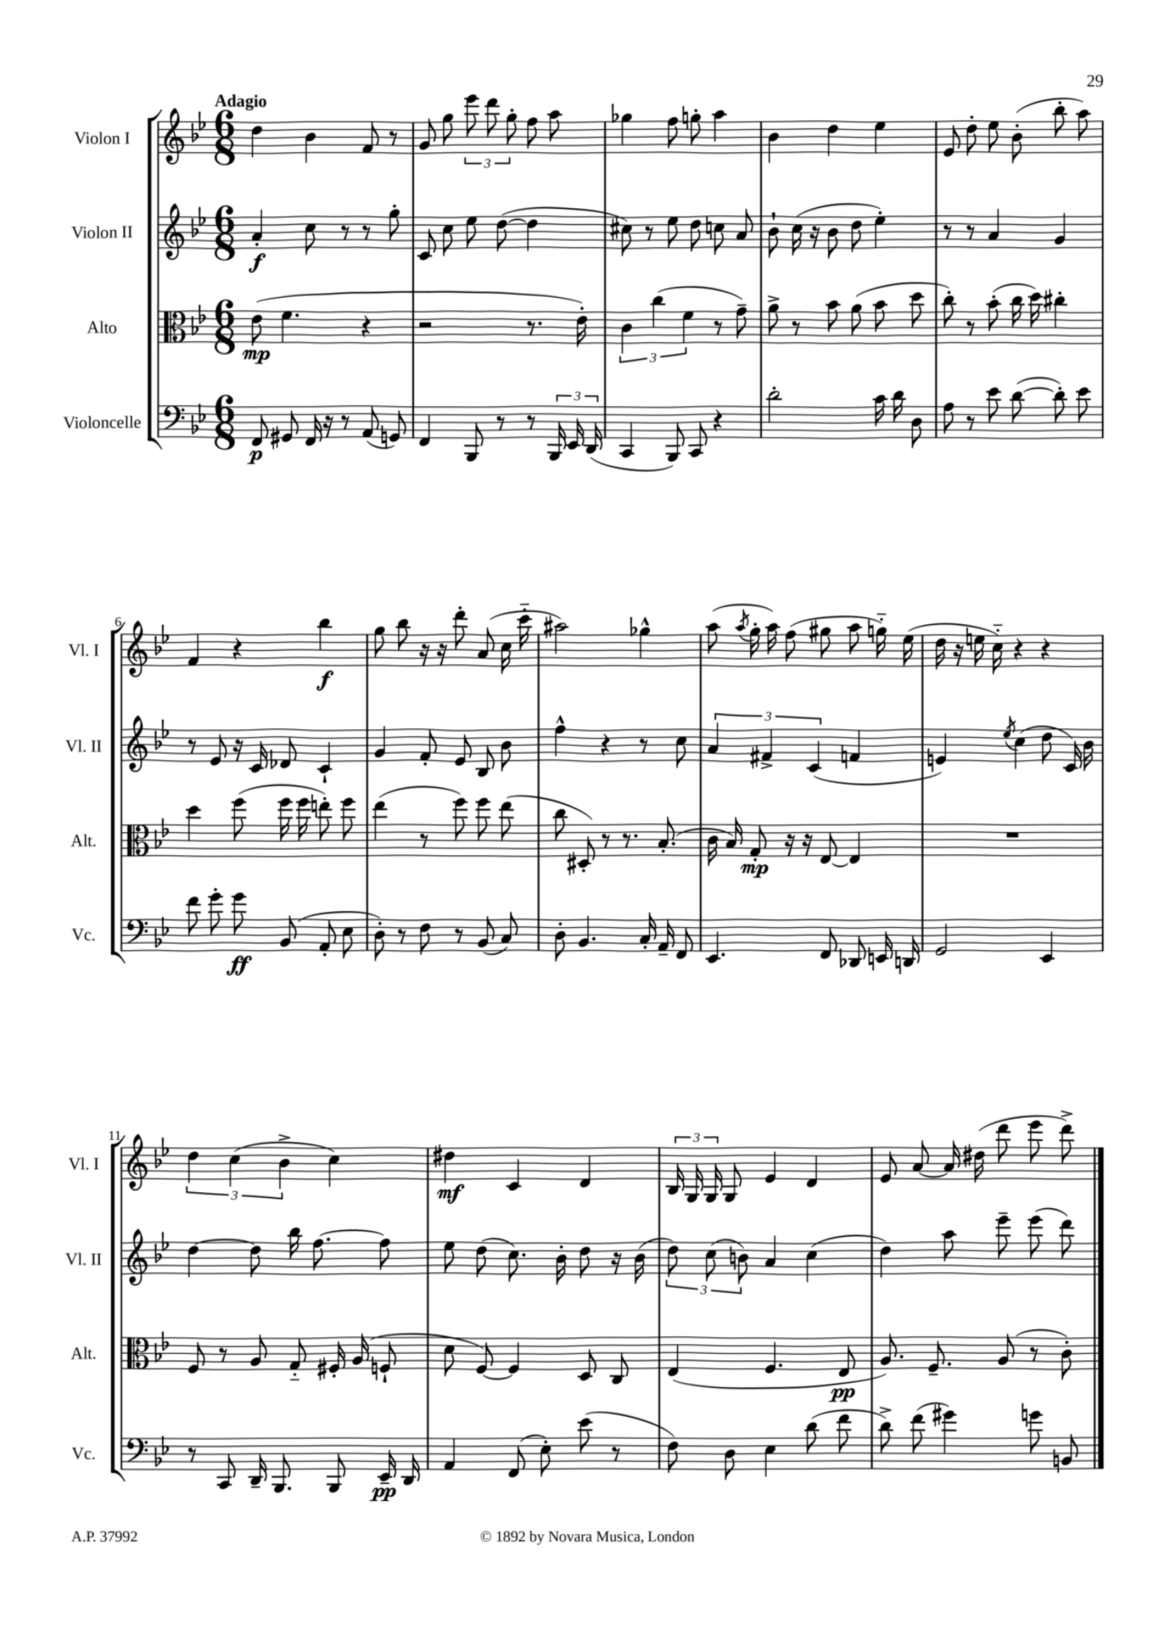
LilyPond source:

<<
\new StaffGroup <<
\new Staff = "s0" \with { instrumentName = "Violon I" shortInstrumentName = "Vl. I" } {
    \clef treble \key bes \major \numericTimeSignature \time 6/8 \tempo "Adagio"
    \autoBeamOff d''4 bes'4 f'8 r8 |
    g'8 g''8 \tuplet 3/2 { ees'''8 d'''8 g''8-. } f''8 a''8 |
    ges''4 f''8 g''8-. a''4 |
    bes'4 d''4 ees''4 |
    ees'8 d''8-. ees''8 bes'8-.( bes''8-. a''8) |
    f'4 r4 bes''4\f |
    g''8 bes''8 r16 r16 d'''8-. a'8( c''16 c'''16-_ |
    ais''2) ges''4-^ |
    a''8( \acciaccatura { a''8 } g''16-. a''16) f''8( gis''8 a''8 g''16-_) ees''16( |
    d''16 r16 e''16 c''16-_) r4 r4 |
    \tuplet 3/2 { d''4 c''4( bes'4-> } c''4) |
    dis''4\mf c'4 d'4 |
    \tuplet 3/2 { bes16 g16 g16 } g8 ees'4 d'4 |
    ees'8 a'8~ a'16 dis''16( d'''8 ees'''8 d'''8->) \bar "|." |
}
\new Staff = "s1" \with { instrumentName = "Violon II" shortInstrumentName = "Vl. II" } {
    \clef treble \key bes \major \numericTimeSignature \time 6/8
    \autoBeamOff a'4-.\f c''8 r8 r8 g''8-. |
    c'8 c''8 ees''8 d''8~( d''4 |
    cis''8) r8 ees''8 d''8 c''8 a'8 |
    bes'8-! c''16( r16 bes'8 d''8 ees''4-.) |
    r8 r8 a'4 g'4 |
    r8 ees'8 r16 c'16 des'8 c'4-! |
    g'4 f'8-. ees'8 bes8 bes'8 |
    f''4-^ r4 r8 c''8 |
    \tuplet 3/2 { a'4 fis'4-> c'4( } f'4 |
    e'4) \acciaccatura { ees''8 } c''4( d''8 c'16) bes'16 |
    d''4~ d''8 bes''16 f''8.~ f''8 |
    ees''8 d''8( c''8.) bes'16-. d''8 r16 bes'16( |
    \tuplet 3/2 { d''8) c''8( b'8) } a'4 c''4( |
    d''4) a''8 ees'''8-- ees'''8( d'''8) \bar "|." |
}
\new Staff = "s2" \with { instrumentName = "Alto" shortInstrumentName = "Alt." } {
    \clef alto \key bes \major \numericTimeSignature \time 6/8
    \autoBeamOff ees'8\mp( f'4. r4 |
    r2 r8. ees'16-.) |
    \tuplet 3/2 { c'4 c''4( f'4 } r8 g'8--) |
    a'8-> r8 bes'8 a'8( bes'8 d''8 |
    c''8-.) r8 bes'8-.( c''16 d''16) cis''4-. |
    d''4 f''8( f''16 f''16 e''8-.) f''8 |
    ees''4( r8 f''8) f''8 ees''8( |
    c''8 dis8-.) r8 r8. bes8.-.( |
    c'16 bes16) g8-.\mp r16 r16 ees8~ ees4 |
    R2. |
    f8 r8 a8 g8-_ fis16-. a16( f8-! |
    d'8 f8~) f4 d8 c8 |
    ees4( f4. ees8\pp |
    a8.) f8.-- a8( r8 c'8-.) \bar "|." |
}
\new Staff = "s3" \with { instrumentName = "Violoncelle" shortInstrumentName = "Vc." } {
    \clef bass \key bes \major \numericTimeSignature \time 6/8
    \autoBeamOff f,8\p gis,8 f,16 r16 r8 a,8( g,8) |
    f,4 bes,,8 r8 r8 \tuplet 3/2 { bes,,16 ees,16 d,16( } |
    c,4 bes,,8) c,8 r4 |
    d'2-. c'16 d'16 d8 |
    a8 r8 ees'8 d'8~( d'8-.) ees'8 |
    f'8 g'8-. g'8\ff bes,8( a,8-. ees8 |
    d8-.) r8 f8 r8 bes,8( c8) |
    d8-. bes,4. c16-. a,16-- f,8 |
    ees,4. f,8 des,8 e,16 d,16 |
    g,2 ees,4 |
    r8 c,8 d,16-- bes,,8. bes,,8 ees,16--\pp d,16 |
    a,4 f,8( ees8-.) ees'8( r8 |
    f8) d8 ees4 d'8( f'8 |
    d'8->) f'8( gis'4) g'8 b,8 \bar "|." |
}
>>
>>
